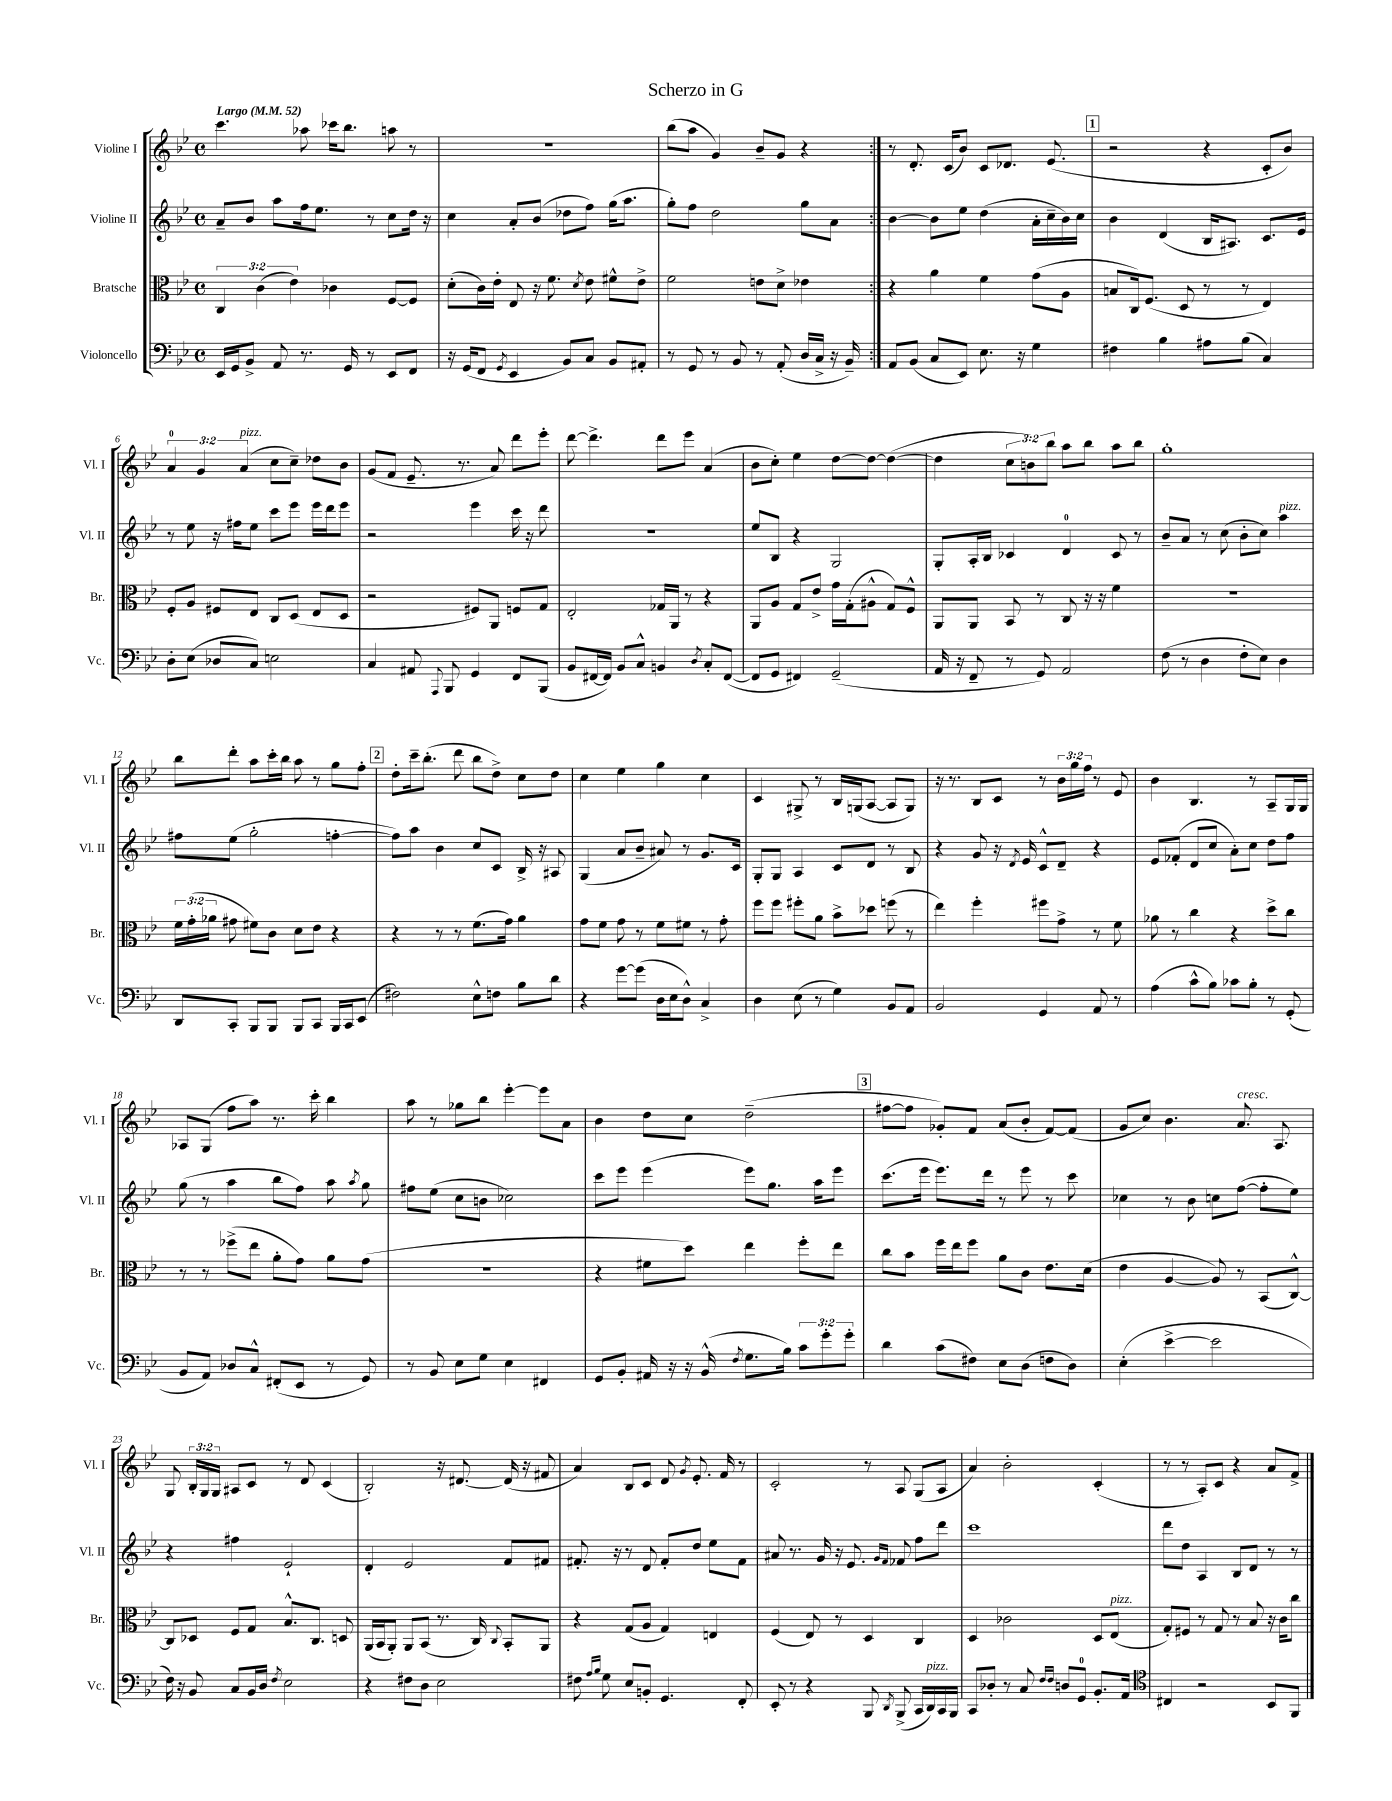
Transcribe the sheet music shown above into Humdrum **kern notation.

**kern	**kern	**kern	**kern
*staff4	*staff3	*staff2	*staff1
*clefF4	*clefC3	*clefG2	*clefG2
*k[b-e-]	*k[b-e-]	*k[b-e-]	*k[b-e-]
*M4/4	*M4/4	*M4/4	*M4/4
*met(c)	*met(c)	*met(c)	*met(c)
*MM52	*MM52	*MM52	*MM52
16EE-/LL	6C/	8a~/L	4.ccc\
16GG/J	.	.	.
8BB-^/J	.	8b-/J	.
.	(6c\	.	.
8AA/	.	8aa\L	.
.	6e-\)	.	.
8.r	.	16ff\k	8aa-\
.	.	8.ee-\J	.
.	4c-\	.	16ccc-\LK
16GG/	.	.	8.bb-\J
8r	.	8r	.
8EE-/L	[8F/L	8cc\L	8aa\
8FF/J	8F/]J	16dd\Jk	8r
.	.	16r	.
=	=	=	=
16r	(8d'\L	4cc\	1r
(16GG/LK	.	.	.
8FF/J	16c\L)	.	.
.	16e-'\JJ	.	.
8qGG/	.	.	.
4EE-/	8E-/	8a'/L	.
.	16r	(8b-/J	.
.	8.f\	.	.
8BB-/L)	.	8dd-\L	.
.	8qd/	.	.
8C/J	8e-\	8ff\J)	.
8BB-/L	8f#^^\L	(16gg\LK	.
.	.	8.aa\J	.
8AA#'/J	8e-^\J	.	.
=	=	=	=
8r	2f\	8gg'\L)	(8bb-\L
8GG/	.	8ff\J	8aa\J
8r	.	2dd\	4g/)
8BB-/	.	.	.
8r	8e\L	.	8b-~/L
(8AA'/	8d^\J	.	8g/J
16D/LL	4e-\	8gg\L	4r
16C^/JJ	.	.	.
16r	.	8a\J	.
16BB-~/)	.	.	.
=:|!	=:|!	=:|!	=:|!
8AA/L	4r	[4b-\	8r
(8BB-/J	.	.	8.d'/
8C/L	4a\	8b-\]L	.
.	.	.	(16c/LK
8EE-/J)	.	8ee-\J	8b-/J)
8.E-\	4f\	(4dd\	8c/L
.	.	.	8.d-/J
16r	.	.	.
4G\	(8g\L	16a'\LL	.
.	.	16cc~\	(8.e-/
.	8A\J	16b-\)	.
.	.	16cc\JJ	.
=	=	=	=
4F#\	8B/L	4b-\	2r
.	16C/k)	.	.
.	(8.F/J	.	.
4B-\	.	(4d/	.
.	8D/	.	.
8A#\L	8r	16B-/LK	4r
.	.	8.A#/J)	.
(8B-\J	8r	.	.
4C/)	4E-/)	8.c/L	8c'/L
.	.	.	8b-/J)
.	.	16e-/Jk	.
=	=	=	=
8D'\L	8F'/L	8r	6a/
(8E-\J	8A/J	8ee-\	.
.	.	.	6g/
8D-/L	8F#/L	16r	.
.	.	16ff#\LK	.
.	.	.	(6a/
8C/J)	8E-/J	8ee-\J	.
2E\	8C/L	8ccc\L	8cc\L
.	(8D/J	8eee-\J	8cc~\J)
.	8E-/L	16eee-\LL	8dd-\L
.	.	16ddd\J	.
.	8D/J	8eee-\J	8b-\J
=	=	=	=
4C/	2r	2r	(8g/L
.	.	.	8f/J
8AA#/	.	.	8.e-~/
8qqAAA/	.	.	.
8BBB-/	.	.	.
.	.	.	8.r
4GG/	8F#/L)	4eee-\	.
.	8AA/J	.	8a/)
8FF/L	8F/L	16ccc\	8ddd\L
.	.	16r	.
(8BBB-/J	8G/J	8ddd\	8eee-'\J
=	=	=	=
8BB-/L	2E-'/	1r	[8ddd\
[16FF#/L	.	.	4.ddd^\]
16FF#/]JJ)	.	.	.
8BB-/L	.	.	.
8C^^/J	.	.	.
4BB/	16G-/LL	.	8ddd\L
.	16AA/JJ	.	.
.	8r	.	8eee-\J
8qD/	.	.	.
8C'/L	4r	.	(4a/
([8FF#/J	.	.	.
=	=	=	=
8FF#/]L	8AA/L	8ee-/L	8b-\L
8GG/J	8A/J	8B-/J	8cc'\J)
4FF#/)	8G/L	4r	4ee-\
.	8e-^/J	.	.
(2GG~/	16g\LL	2G/	[8dd\L
.	(16G'\J	.	.
.	8A#^^\J	.	8dd\_J
.	8G/L)	.	(4dd\_
.	8F^^/J	.	.
=	=	=	=
16AA/	8AA/L	8G'/L	4dd\]
16r	.	.	.
8FF~/	8AA/J	16A'/L	.
.	.	16B-/JJ	.
8r	8BB-/	4c-/	12cc\L
.	.	.	12b\)
8GG/)	8r	.	.
.	.	.	12bb-\J
2AA/	8C/	4d/	8aa\L
.	16r	.	8bb-\J
.	16r	.	.
.	4f\	8c-/	8aa\L
.	.	8r	8bb-\J
=	=	=	=
(8F\	1r	8b-~/L	1gg'
8r	.	8a/J	.
4D\	.	8r	.
.	.	(8cc\	.
8F'\L	.	8b-'\L	.
8E-\J)	.	8cc\J)	.
4D\	.	4aa\	.
=	=	=	=
8DD/L	24f\LL	8ff#\L	8bb-\L
.	(24g'\	.	.
.	24a-\JJ	.	.
8CC'/J	8g#\	(8ee-\J	8ddd'\J
8BBB-/L	8f#\L)	2gg'\	8aa\L
8BBB-/J	8c\J	.	16ccc'\L
.	.	.	16bb-\JJ
8BBB-/L	8d\L	.	8aa\
8CC/J	8e-\J	.	8r
16BBB-/LL	4r	[4ff'\	8gg\L
16CC/J	.	.	.
(8EE-/J	.	.	8ff'\J
=	=	=	=
2F#\)	4r	8ff\]L)	8dd'\L
.	.	8aa\J	16ccc~\k
.	.	.	(8.bb-'\J
.	8r	4b-\	.
.	8r	.	8ddd\
8E-^^\L	(8.f\L	8cc/L	8bb-\L
8F\J	.	8c/J	8dd^\J)
.	16g\Jk)	.	.
8B-\L	4a\	16B-^/	8cc\L
.	.	16r	.
8d\J	.	8A#/	8dd\J
=	=	=	=
4r	8g\L	(4G/	4cc\
.	8f\J	.	.
[8g\L	8g\	8a/L	4ee-\
(8g\]J	8r	8b-~/J	.
16D\LL	8f\L	8a#/)	4gg\
16E-\J	.	.	.
8D^^\J)	8f#\J	8r	.
4C^/	8r	8.g/L	4cc\
.	8g'\	.	.
.	.	16c/Jk	.
=	=	=	=
4D\	8ff\L	8G'/L	4c/
.	8ff\J	8G/J	.
(8E-\	8ff#'\L	4A/	8G#^/
8r	8a\J	.	8r
4G\)	8b-^\L	8c/L	16B-/LL
.	.	.	(16G/J
.	8dd-\J	8d/J	[8A/J
8BB-/L	(8ff\	8r	8A/]L
8AA/J	8r	8B-/	8G/J)
=	=	=	=
2BB-/	4ee-\)	4r	16r
.	.	.	8.r
.	4ff'\	8g/	8B-/L
.	.	16r	8c/J
.	.	8qd/	.
.	.	16e-/	.
4GG/	8ff#\L	8c^^/L	8r
.	8g^\J	8d~/J	24b-\LL
.	.	.	24gg\
.	.	.	24ff\JJ
8AA/	8r	4r	8r
8r	8f\	.	8e-/
=	=	=	=
(4A\	8a-\	8e-/L	4b-\
.	8r	(8f-'/J	.
8c^^\L	4cc\	8d/L	4.B-/
8B-\J)	.	8cc/J	.
8c-\L	4r	8a'\L)	.
8B-'\J	.	8cc\J	8r
8r	8dd^\L	8dd\L	8A~/L
(8GG'/	8cc\J	8ff\J	16G/L
.	.	.	16G/JJ
=	=	=	=
8BB-/L	8r	(8gg\	8A-/L
8AA/J)	8r	8r	(8G/J
8D-/L	(8ff-^\L	4aa\	8ff\L
8C^^/J	8ee-\J	.	8aa\J)
(8FF#'/L	8a'\L	8bb-\L	8.r
8EE-/J	8g\J)	8ff\J)	.
.	.	.	16ccc'\
8r	8a\L	8aa\	4bb-\
.	.	8qaa/	.
8GG/)	(8g\J	8gg\	.
=	=	=	=
8r	1r	8ff#\L	8aa\
8BB-/	.	(8ee-\J	8r
8E-\L	.	8cc\L	8gg-\L
8G\J	.	8b\J	8bb-\J
4E-\	.	2cc-\)	[4eee-'\
4FF#/	.	.	8eee-\]L
.	.	.	8a\J
=	=	=	=
8GG/L	4r	8ccc\L	4b-\
8BB-'/J	.	8eee-\J	.
16AA#/	8f#\L	(4eee-\	8dd\L
16r	.	.	.
16r	8dd\J)	.	8cc\J
(16BB-^^/	.	.	.
8qF/	.	.	.
8.G\L	4ee-\	8eee-\L)	(2dd~\
.	.	8.gg\J	.
16B-\Jk)	.	.	.
12c\L	8ff'\L	.	.
.	.	16aa\LK	.
12g'\	.	.	.
.	8ee-\J	8eee-\J	.
12g'\J	.	.	.
=	=	=	=
4d\	8cc\L	(8.ccc\L	[8ff#\L
.	8b-\J	.	8ff#\]J
.	.	16eee-\Jk	.
(8c\L	16ff\LL	8.eee-\L)	8g-'/L)
.	16ee-\J	.	.
8F#\J)	8ff\J	.	8f/J
.	.	16ddd\Jk	.
8E-\L	8a\L	8r	(8a/L
(8D\J	8c\J	8eee-\	8b-'/J
8F\L	8.e-\L	8r	[8f/L)
8D\J)	.	8ccc\	(8f/]J
.	(16d\Jk	.	.
=	=	=	=
(4E-'\	4e-\	4cc-\	8g/L
.	.	.	8cc/J)
[4e-^\	[4A/	8r	4.b-\
.	.	8b-\	.
2e-\]	8A/])	8cc\L	.
.	8r	([8ff\J	8.a/
.	(8BB-/L	8ff'\]L	.
.	.	.	8.A/
.	[8C^^/J)	8ee-\J)	.
=	=	=	=
16F\)	8C/]L	4r	8G/
16r	.	.	.
8BB-/	8D-/J	.	24B-'/LL
.	.	.	24G/
.	.	.	24G/JJ
8C/L	8F/L	4ff#\	8A#/L
16BB-/L	8G/J	.	8c/J
16D/JJ	.	.	.
8qF/	.	.	.
2E-\	8.B-^^/L	2e-`/	8r
.	.	.	8d/
.	8.C/J	.	.
.	.	.	(4c/
.	8D/	.	.
=	=	=	=
4r	(16AA/LL	4d'/	2B-'/)
.	16BB-/J	.	.
.	8AA'/J)	.	.
8F#\L	8AA/L	2e-/	.
8D\J	(8BB-/J	.	.
2E-\	8.r	.	16r
.	.	.	[8.d#/
.	16C/)	.	.
.	8qqC/	.	.
.	8BB-'/L	8f/L	(16d#/]
.	.	.	16r
.	8AA/J	8f#/J	8f#/
=	=	=	=
8F#\	4r	8.f#'/	4a/)
16qqA/LL	.	.	.
16qqB-/JJ	.	.	.
8G\	.	.	.
.	.	16r	.
8E-/L	(8G/L	8r	8B-/L
8BB'/J	8A/J	8d/	8c/J
4.GG/	4G/)	8f#'/L	8d/
.	.	.	8qg/
.	.	8dd/J	8.e-'/
.	4E/	8ee-\L	.
.	.	.	16f/
8FF'/	.	8f#\J	8r
=	=	=	=
8EE-'/	(4F/	8a#/	2c'/
8r	.	8.r	.
4r	8E-/)	.	.
.	.	16g/	.
.	8r	16r	.
.	.	8.e-/	.
8BBB-/	4D/	.	8r
.	.	16qqg/LL	.
8qDD/	.	16qqf/JJ	.
(8BBB-^/	.	8f-/	8A/
16CC/LL	4C/	8ff\L	(8G/L
16DD/)	.	.	.
16CC/	.	8ddd\J	8A/J
16BBB-/JJ	.	.	.
=	=	=	=
8CC/L	4D/	1ccc	4a/)
8D-'/J	.	.	.
8r	2c-\	.	2b-'\
8C/	.	.	.
16qqF/LL	.	.	.
16qqF/JJ	.	.	.
8D/L	.	.	.
8GG/J	.	.	.
8.BB-'/L	8D/L	.	(4c'/
.	(8E-/J	.	.
16AA/Jk	.	.	.
=	=	=	=
*clefC4	*	*	*
4C#/	8G'/L)	8ddd\L	8r
.	8F#/J	8dd\J	8r
2r	8r	4A/	8A'/L)
.	8G/	.	8c/J
.	8r	8B-/L	4r
.	8B-/	8d/J	.
8BB-/L	16r	8r	8a/L
.	16c\LK	.	.
8FF/J	8cc\J	8r	8f^/J
==	==	==	==
*-	*-	*-	*-
